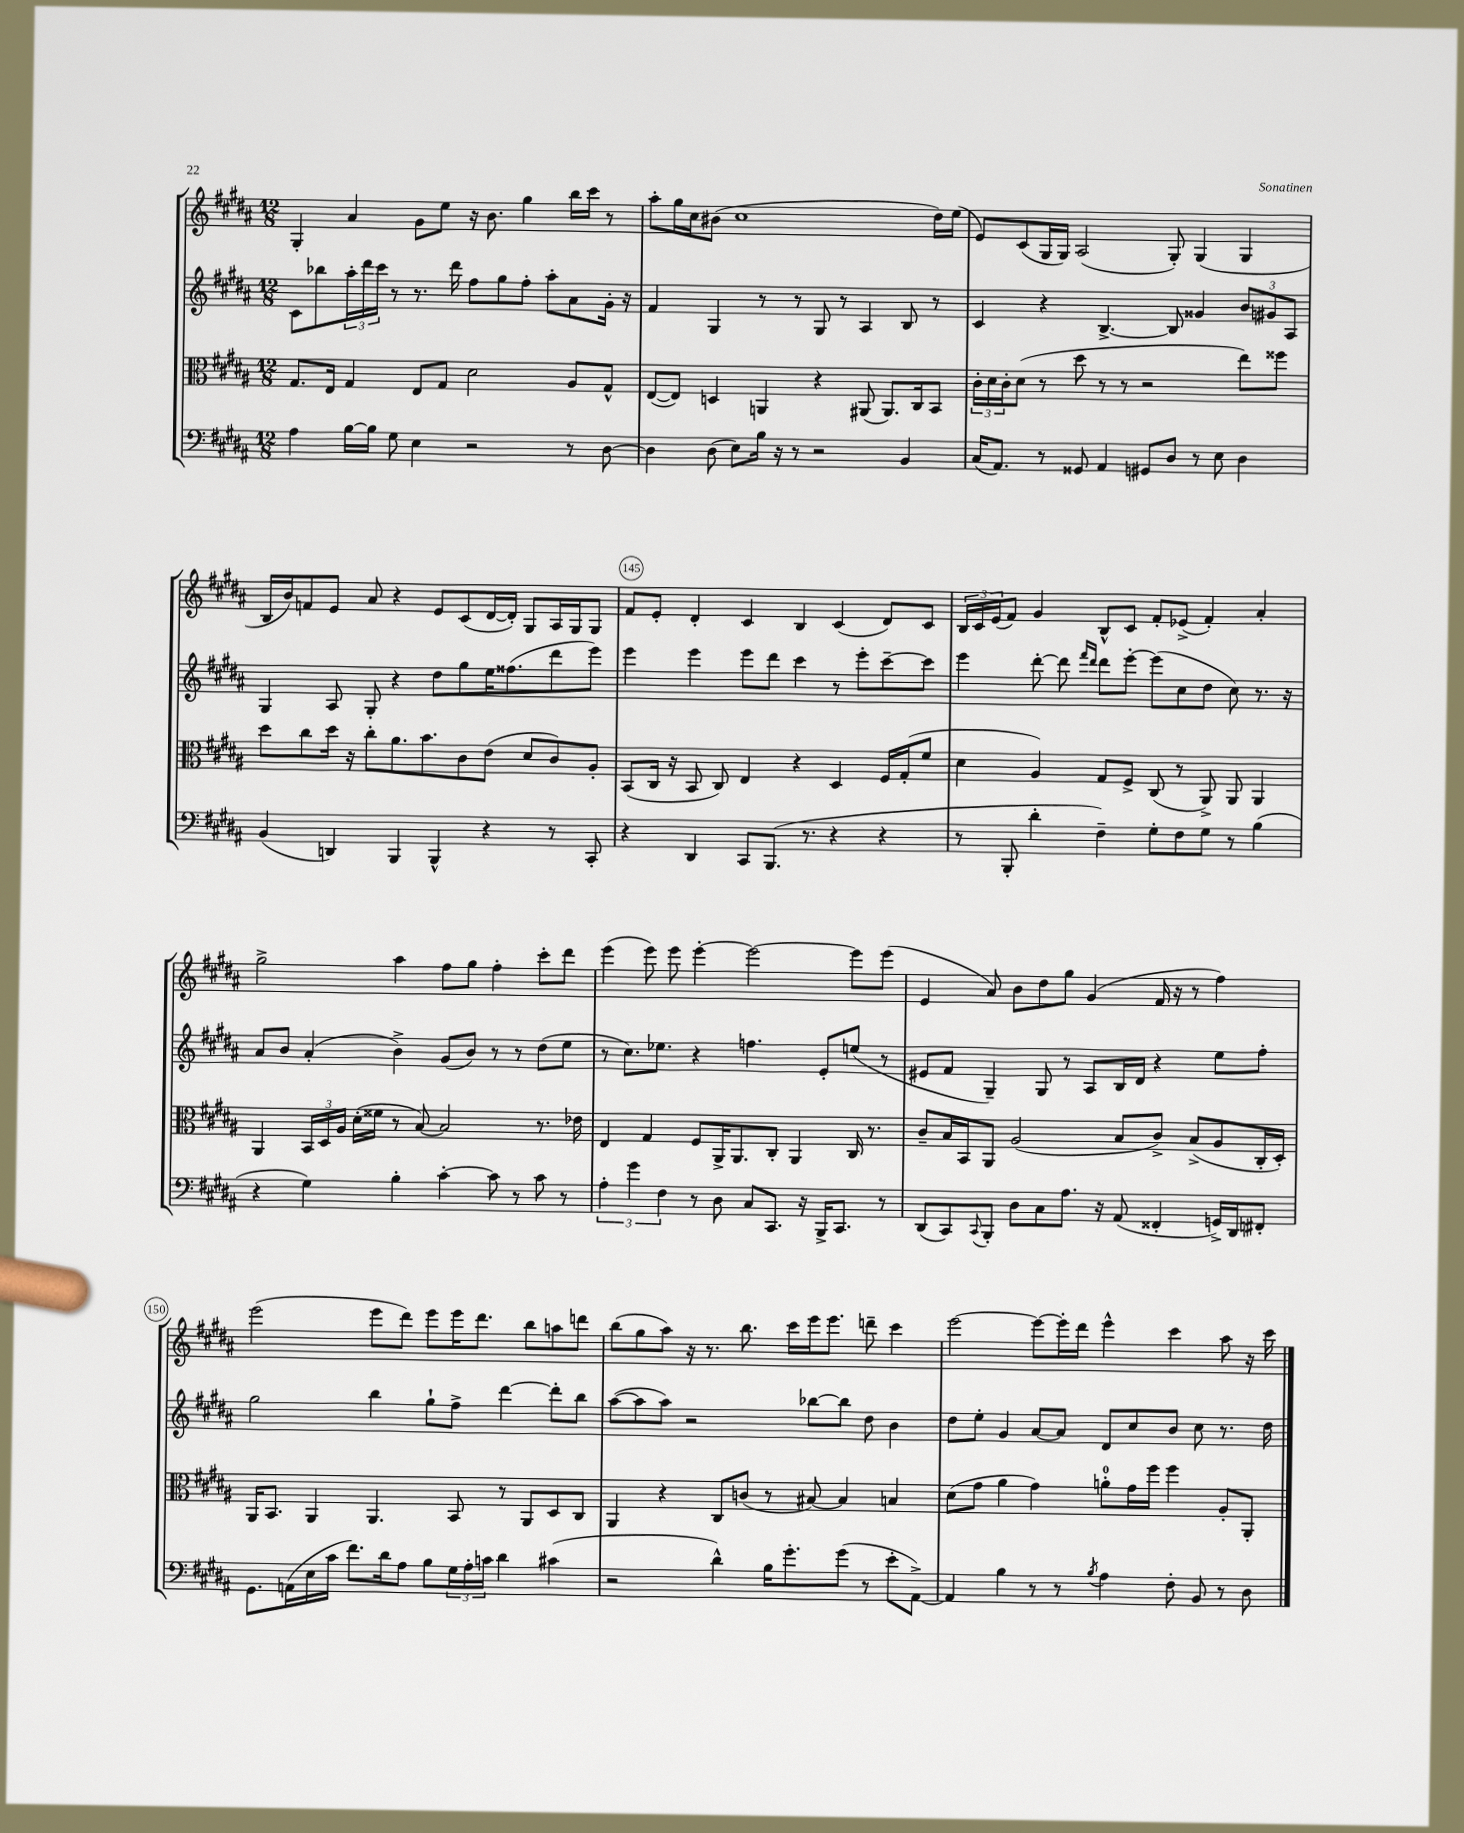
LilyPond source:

<<
\new StaffGroup <<
\new Staff = "s0" {
    \clef treble \key b \major \numericTimeSignature \time 12/8
    gis4-. ais'4 gis'8 e''8 r16 b'8. gis''4 b''16 cis'''16 r8 |
    ais''8-. gis''16 cis''16 bis'8( cis''1 dis''16) e''16( |
    e'8) cis'8( gis16 gis16) ais2( gis8-.) gis4( gis4 |
    b16 b'16) f'8 e'8 ais'8 r4 e'8 cis'8( dis'16~ dis'16-.) gis8 ais16 gis16 gis8 |
    fis'8 e'8-. dis'4-. cis'4 b4 cis'4( dis'8) cis'8 |
    \tuplet 3/2 { b16 cis'16 e'16( } fis'8) gis'4 b8-^ cis'8 fis'8-. ees'8->( fis'4-.) ais'4-. |
    gis''2-> ais''4 fis''8 gis''8 fis''4-. cis'''8-. dis'''8 |
    e'''4( e'''8) e'''8 e'''4~-. e'''2~ e'''8 e'''8( |
    e'4 ais'8) b'8 dis''8 gis''8 gis'4( fis'16 r16 r8 fis''4) |
    e'''2( e'''8 dis'''8) e'''8 e'''16 dis'''8. b''8 a''8 d'''8 |
    b''8( gis''8 ais''8) r16 r8. b''8. cis'''16 e'''16 e'''8. d'''8-- cis'''4 |
    e'''2~ e'''8~ e'''16-. dis'''16 e'''4-^ cis'''4 ais''8 r16 cis'''16 \bar "|." |
}
\new Staff = "s1" {
    \clef treble \key b \major \numericTimeSignature \time 12/8
    cis'8 bes''8 \tuplet 3/2 { ais''16-. dis'''16 cis'''16 } r8 r8. dis'''16 fis''8 gis''8 fis''8-. ais''8-. ais'8 gis'16-. r16 |
    fis'4 gis4 r8 r8 gis8 r8 ais4 b8 r8 |
    cis'4 r4 b4.~-> b8 gisis'4 \tuplet 3/2 { b'8 gis'8 ais8 } |
    gis4 ais8 gis8-. r4 dis''8 gis''8 e''16 fisis''8.( dis'''8 e'''8) |
    e'''4 e'''4 e'''8 dis'''8 cis'''4 r8 e'''8-. cis'''8~-- cis'''8 |
    e'''4 dis'''8~-. dis'''8 \grace { fis'''16 dis'''16 } dis'''8 e'''8~-. e'''8( cis''8 dis''8 cis''8) r8. r16 |
    ais'8 b'8 ais'4-.( b'4->) gis'8( b'8) r8 r8 dis''8( e''8 |
    r8 cis''8.) ees''8. r4 f''4. e'8-. e''8( r8 |
    eis'8 fis'8 gis4--) gis8 r8 ais8 b16 dis'16 r4 e''8 fis''8-. |
    gis''2 b''4 gis''8-! fis''8-> dis'''4~ dis'''8-. b''8 |
    ais''8~( ais''8 ais''8) r2 bes''8~ bes''8 dis''8 b'4 |
    dis''8 e''8-. gis'4 ais'8~ ais'8 dis'8 cis''8 b'8 cis''8 r8. dis''16 \bar "|." |
}
\new Staff = "s2" {
    \clef alto \key b \major \numericTimeSignature \time 12/8
    gis8. e16 gis4 e8 gis8 dis'2 ais8 gis8-^ |
    e8~( e8) d4 a,4 r4 ais,8( ais,8.) cis16 b,8 |
    \tuplet 3/2 { cis'16-. dis'16 cis'16-. } dis'8( r8 dis''8 r8 r8 r2 e''8) fisis''8 |
    dis''8 cis''8 dis''16 r16 cis''8-. ais'8. b'8. cis'8 e'8( dis'8 cis'8) ais8-. |
    b,8( cis16 r16 b,8 cis8) e4 r4 dis4 fis16 gis16-.( fis'8 |
    dis'4 ais4) gis8 fis8-> cis8( r8 ais,8->) ais,8 ais,4 |
    ais,4 \tuplet 3/2 { b,16 dis16 ais16 } dis'16-.( fisis'16 r8 b8~) b2 r8. ees'16 |
    e4 gis4 fis8 ais,16-> ais,8. cis8-. ais,4 cis16 r8. |
    cis'8-- b16 b,16 ais,8 ais2( b8 cis'8->) b8->( ais8 cis16-. dis16-.) |
    ais,16 b,8. ais,4 ais,4. b,8 r8 ais,8 dis8 cis8 |
    ais,4 r4 cis8 c'8( r8 bis8~) bis4 b4 |
    dis'8( gis'8 ais'4 gis'4) a'8-0-. gis'16 fis''16 fis''4 ais8-. ais,8-. \bar "|." |
}
\new Staff = "s3" {
    \clef bass \key b \major \numericTimeSignature \time 12/8
    ais4 b16~ b16 gis8 e4 r2 r8 dis8~ |
    dis4 dis8( e8) b16 r16 r8 r2 b,4 |
    cis16( ais,8.) r8 gisis,8 ais,4 gis,8 dis8 r8 e8 dis4 |
    b,4( d,4) b,,4 b,,4-^ r4 r8 cis,8-. |
    r4 dis,4 cis,8 b,,8.( r8. r4 r4 |
    r8 b,,8-. dis'4-. fis4--) gis8-. fis8 gis8 r8 b4( |
    r4 gis4) b4-. cis'4~-. cis'8 r8 cis'8 r8 |
    \tuplet 3/2 { ais4-. gis'4 fis4 } r8 dis8 cis8 cis,8. r16 b,,16-> cis,8. r8 |
    dis,8( cis,8) \appoggiatura { cis,8 } b,,8-. dis8 cis8 ais8. r16 ais,8( fisis,4-. g,16->) dis,16 fis,8-. |
    gis,8. a,16( e16 cis'16 fis'8.) dis'16 ais8 b8 \tuplet 3/2 { gis16 ais16-. c'16 } dis'4 cis'4( |
    r2 dis'4-^) b16 gis'8.-. gis'8( r8 e'8-. ais,8~->) |
    ais,4 b4 r8 r8 \acciaccatura { b8 } ais4 fis8-. b,8 r8 dis8 \bar "|." |
}
>>
>>
\layout { \context { \Score currentBarNumber = #141 \override BarNumber.break-visibility = ##(#f #t #t) barNumberVisibility = #(every-nth-bar-number-visible 5) \override BarNumber.stencil = #(make-stencil-circler 0.1 0.3 ly:text-interface::print) } }
